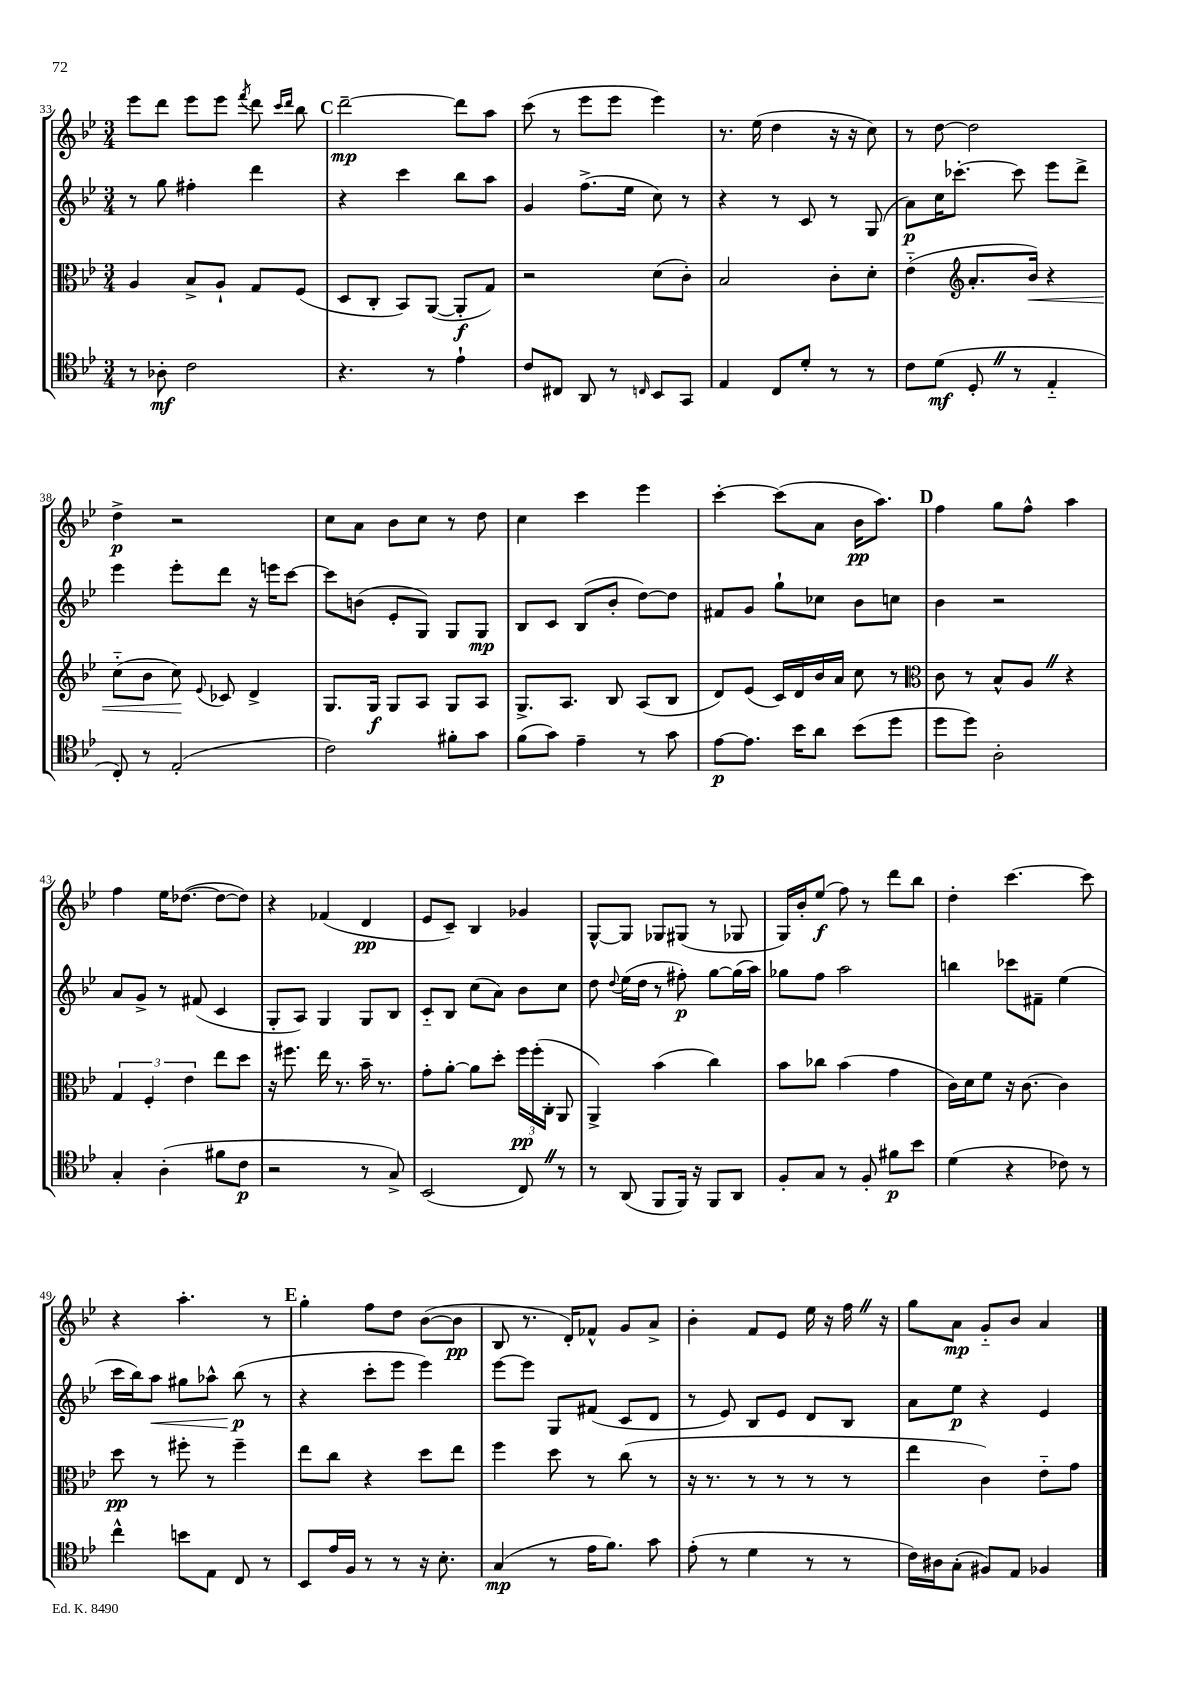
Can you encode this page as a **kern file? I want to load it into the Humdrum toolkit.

**kern	**kern	**kern	**kern
*staff4	*staff3	*staff2	*staff1
*clefC4	*clefC3	*clefG2	*clefG2
*k[b-e-]	*k[b-e-]	*k[b-e-]	*k[b-e-]
*M3/4	*M3/4	*M3/4	*M3/4
8r	4A	8r	8eee-
8A-'	.	8gg	8ddd
2c	8B-^	4ff#'	8eee-
.	8A`	.	8eee-
.	.	.	8qfff
.	8G	4ddd	8ddd
.	.	.	16qqccc
.	.	.	16qqddd
.	(8F	.	8bb-
=	=	=	=
4.r	8D	4r	[2ddd~
.	8C'	.	.
.	8BB-)	4ccc	.
8r	([8AA	.	.
4e-`	8AA']	8bb-	8ddd]
.	8G)	8aa	8aa
=	=	=	=
8c	2r	4g	(8ccc
8C#	.	.	8r
8AA	.	(8.ff^	8eee-
8r	.	.	8eee-
.	.	16ee-	.
16qqC	.	.	.
8BB-	(8d	8cc)	4eee-)
8GG	8c')	8r	.
=	=	=	=
4E-	2B-	4r	8.r
.	.	.	(16ee-
8C	.	8r	4dd
8d'	.	8c	.
8r	8c'	8r	16r
.	.	.	16r
8r	8d'	(8G	8cc)
=	=	=	=
8c	(4e-'~	8a)	8r
(8d	.	16cc	[8dd
.	.	[8.ccc-'	.
*	*clefG2	*	*
8D'	8.a'	.	2dd]
8r	.	8ccc-]	.
.	16b-)	.	.
4E-'~	4r	8eee-	.
.	.	8ddd^	.
=	=	=	=
8C')	(8cc'~	4eee-	4dd^
8r	8b-	.	.
(2E-'	8cc)	8eee-'	2r
.	8qqe-	.	.
.	8c-	8ddd	.
.	4d^	16r	.
.	.	16eee	.
.	.	[8ccc	.
=	=	=	=
2c)	8.G	8ccc]	8cc
.	.	(8b	8a
.	16G	.	.
.	8G	8e-'	8b-
.	8A	8G)	8cc
8f#'	8G	8G	8r
8g	8A	8G	8dd
=	=	=	=
(8f	8.G^	8B-	4cc
8g)	.	8c	.
.	8.A	.	.
4e-~	.	(8B-	4ccc
.	8B-	8b-'	.
8r	(8A	[8dd)	4eee-
8g	8B-	8dd]	.
=	=	=	=
[8e-	8d)	8f#	[4ccc'
8.e-]	(8e-	8g	.
.	16c)	8gg`	(8ccc]
16b-	16d	.	.
8a	16b-	8cc-	8a
.	16a	.	.
(8b-	8cc	8b-	16b-
.	.	.	8.aa)
8dd	8r	8cc	.
=	=	=	=
*	*clefC3	*	*
8dd	8c	4b-	4ff
8dd)	8r	.	.
2A'	8B-^^	2r	8gg
.	8A	.	8ff^^
.	4r	.	4aa
=	=	=	=
4G'	6G	8a	4ff
.	.	8g^	.
.	6F'	.	.
(4A'	.	8r	16ee-
.	.	.	([8.dd-
.	6e-	.	.
.	.	(8f#	.
8f#	8ee-	4c	8dd-_
8c	8dd	.	8dd-])
=	=	=	=
2r	16r	8G'	4r
.	8.ff#	.	.
.	.	8A)	.
.	16ee-	4G	(4f-
.	8.r	.	.
8r	16b-~	8G	4d
.	8.r	.	.
8G^)	.	8B-	.
=	=	=	=
(2BB-	8g'	8c'~	8e-
.	[8a'	8B-	8c~)
.	8a]	(8cc	4B-
.	8dd'	8a)	.
8C)	24ff	8b-	4g-
.	(24ff'	.	.
.	24C'	.	.
8r	8AA	8cc	.
=	=	=	=
8r	4AA^)	8dd	[8G^^
.	.	8qqdd	.
(8AA	.	(16ee-	8G]
.	.	16dd	.
8FF	(4b-	8r	8G-
16FF)	.	8ff#')	(8G#
16r	.	.	.
8FF	4cc)	[8gg	8r
8AA	.	(16gg]	8G-
.	.	16aa)	.
=	=	=	=
8F'	8b-	8gg-	16G)
.	.	.	16b-'
8G	8cc-	8ff	(8ee-
8r	(4b-	2aa	8ff)
8F'	.	.	8r
8f#	4g	.	8ddd
8b-	.	.	8bb-
=	=	=	=
(4d	16c)	4bb	4dd'
.	16d	.	.
.	8f	.	.
4r	16r	8ccc-	[4.ccc
.	[8.c	.	.
.	.	8f#~	.
8c-)	4c]	(4ee-	.
8r	.	.	8ccc]
=	=	=	=
4cc^^	8dd	16ccc	4r
.	.	16bb-)	.
.	8r	8aa	.
8b	8ff#'	8gg#	4.aa'
8E-	8r	8aa-^^	.
8C	4ff#~	(8bb-	.
8r	.	8r	8r
=	=	=	=
8BB-	8ee-	4r	4gg'
16e-	8cc	.	.
16F	.	.	.
8r	4r	8ccc'	8ff
8r	.	8eee-	8dd
16r	8dd	4eee-)	([8b-
8.B-'	.	.	.
.	8ee-	.	8b-]
=	=	=	=
(4G	4ff	[8eee-	8B-
.	.	8eee-]	8.r
8r	8dd	8G	.
.	.	.	16d')
16e-	8r	(8f#	8f-^^
8.f)	.	.	.
.	(8cc	8c	8g
8g	8r	8d	8a^
=	=	=	=
(8e-'	16r	8r	4b-'
.	8.r	.	.
8r	.	8e-)	.
4d	8r	8B-	8f
.	8r	8e-	8e-
8r	8r	8d	16ee-
.	.	.	16r
8r	8r	8B-	16ff
.	.	.	16r
=	=	=	=
16c)	4ee-	8a	8gg
16A#	.	.	.
(8G'	.	8ee-	8a
8F#)	4c)	4r	8g'~
8E-	.	.	8b-
4F-	8e-'~	4e-	4a
.	8g	.	.
==	==	==	==
*-	*-	*-	*-
